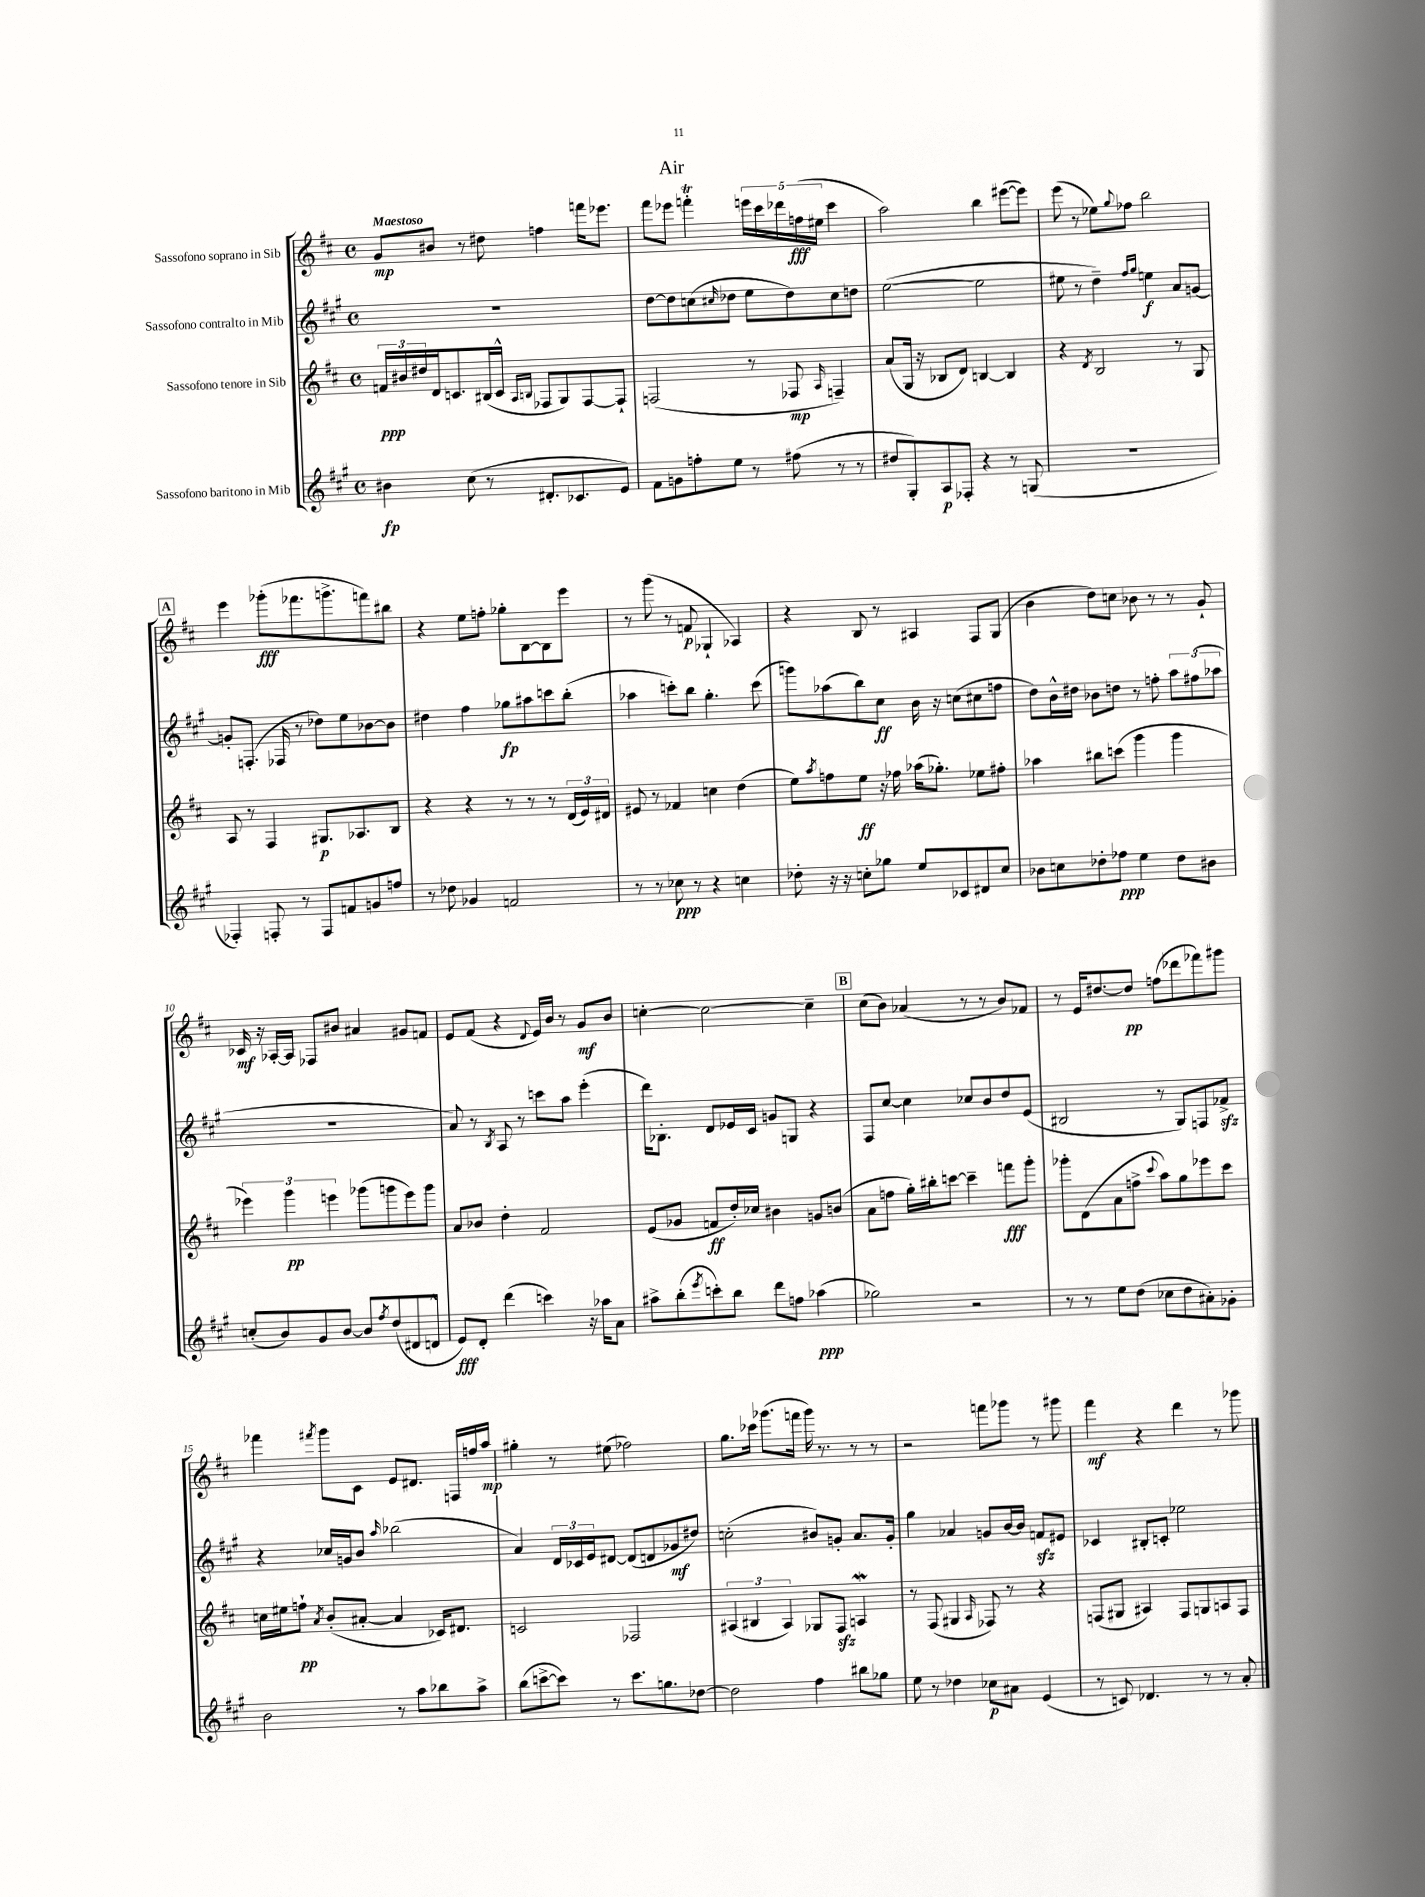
\header { title = "Air" }
<<
\new StaffGroup <<
\new Staff = "s0" \with { instrumentName = "Sassofono soprano in Sib" } {
    \clef treble \key d \major \defaultTimeSignature \time 4/4 \tempo "Maestoso"
    g'8\mp bis'8 r8 dis''8 f''4 f'''16 ees'''8. |
    fis'''8 ees'''8 f'''4-.\trill \tuplet 5/4 { e'''16 cis'''16 des'''16 f''16\fff( eis''16 } cis'''4 |
    a''2) b''4 eis'''8~( eis'''8) |
    e'''8( r8 ees''8) \appoggiatura { g''8 } fes''8 b''2 |
    \mark \markup { \box "A" } e'''4 ges'''8-.\fff( fes'''8. g'''8.-> f'''8) bis''8 |
    r4 e''8 f''8-. ges''8-. b8~ b8 e'''8 |
    r8 g'''8( r8 f'8\p ges4-! aes4) |
    r4 b8 r8 ais4 fis8 g8( |
    b'4 d''8) c''8 bes'8 r8 r8 g'8-! |
    ces'16\mf r16 aes16~-. aes16 fes8 bis'8 ais'4 gis'8 f'8 |
    e'8 fis'8( r4 \appoggiatura { d'8 } e'16) b'16 r8 g'8\mf b'8 |
    c''4~-. c''2~ c''4-- |
    \mark \markup { \box "B" } cis''8( b'8) aes'4( r8 r8 b'8) fes'8 |
    r8 e'16 dis''8.~ dis''8\pp f''8( des'''8 fes'''8) gis'''8 |
    fes'''4 \acciaccatura { fis'''8 } g'''8 cis'8 e'8 dis'8. f16 f''16 a''16\mp |
    gis''4-. r8 eis''8( fes''2) |
    g''8. ces'''16 ges'''8.( f'''16 ges'''16) r8. r8 r8 |
    r2 f'''8 ges'''8 r8 gis'''8 |
    fis'''4\mf r4 d'''4 r8 ges'''8 \bar "|." |
}
\new Staff = "s1" \with { instrumentName = "Sassofono contralto in Mib" } {
    \clef treble \key a \major \defaultTimeSignature \time 4/4
    R1 |
    d''8~ d''8 c''8( \grace { cis''16 } des''8 e''8 des''8) cis''8 d''8 |
    e''2~( e''2 |
    eis''8 r8 d''4--) \grace { fis''16 gis''16 } e''4\f a'8 g'8~ |
    \mark \markup { \box "A" } g'8-. f8.-.( fes16 r8 des''8) e''8 bes'8~ bes'8 |
    dis''4 fis''4 ges''8\fp ais''8 c'''8 b''8-.( |
    aes''4 c'''8-.) b''8 gis''4.-. c'''8( |
    g'''8) aes''8( b''8) cis''8\ff b'16 r16 c''8( cis''8 f''8 |
    d''8) b'16-^ dis''16 bes'8 d''8 r8 f''8-. \tuplet 3/2 { a''8 fis''8( aes''8 } |
    R1 |
    a'8) r8 \acciaccatura { b8 } a8 r8 c'''8 a''8 e'''4-.( |
    d'''16) bes8.-. d'8 ees'16 cis'16 g'8 g8 r4 |
    \mark \markup { \box "B" } fis8 cis''8~ cis''4 ces''8 b'8 d''8 e'8( |
    bis2 r8 gis8) f8 fes'8->\sfz |
    r4 ces''16 g'16 b'8 \grace { a''16 } bes''2( |
    a'4) \tuplet 3/2 { d'16 ces'16 e'16 } dis'8~ dis'8( d'8 ges'8\mf dis''8) |
    c''2-.( bis'8) g'8-. a'8. g'16-. |
    gis''4 aes'4 g'8 b'16~ b'16 f'8\sfz eis'8 |
    ces'4 bis8-. c'8-. ees''2 \bar "|." |
}
\new Staff = "s2" \with { instrumentName = "Sassofono tenore in Sib" } {
    \clef treble \key d \major \defaultTimeSignature \time 4/4
    \tuplet 3/2 { f'16\ppp bis'16 dis''16 } d'16 c'8. bis16( c'16-^ \grace { a16 b16 } fes8 g8) fes8~ fes8-! |
    f2( r8 fes8\mp \grace { a16 } f4--) |
    a'8( g16 r16 bes8 d'8) b4~ b4 |
    r4 \acciaccatura { d'8 } b2 r8 g8 |
    \mark \markup { \box "A" } a8 r8 fis4 gis8.\p aes8. b8 |
    r4 r4 r8 r8 r8 \tuplet 3/2 { d'16( e'16) dis'16 } |
    eis'8 r8 fes'4 c''4 d''4( |
    e''8) \acciaccatura { a''8 } f''8 e''8\ff r16 fes''16 aes''16( ges''8.-.) ees''8 fis''8-. |
    aes''4 bis''8 c'''8( g'''4 g'''4 |
    \tuplet 3/2 { ees'''4) g'''4\pp e'''4 } ges'''8( g'''8 e'''8) g'''8 |
    a'8 bes'8 d''4-. fis'2 |
    e'8( ges'8 f'8\ff d''16-.) ces''16 bis'4 g'8 b'8( |
    \mark \markup { \box "B" } a'8 f''8 g''16-.) bis''16-. c'''8~ c'''4-- f'''8\fff g'''8-. |
    ges'''8-. d'8( a'8 f''8-> \appoggiatura { cis'''8 } a''8) g''8 ees'''8 cis'''8 |
    c''16 eis''16 f''8-!\pp \acciaccatura { a'8 } b'8-.( ais'8~-. ais'4 ces'16) dis'8. |
    c'2 fes2 |
    \tuplet 3/2 { ais4( bis4 ais4) } ges8 fis8\sfz a4\mordent |
    r8 fis8( gis4 \grace { a16 } fes8) r8 r4 |
    f8( gis8 ais4) f8 g8 a8 f8 \bar "|." |
}
\new Staff = "s3" \with { instrumentName = "Sassofono baritono in Mib" } {
    \clef treble \key a \major \defaultTimeSignature \time 4/4
    bis'4\fp cis''8( r8 dis'8.-. ces'8. e'8) |
    fis'8 g'8 f''8-. e''8 r8 fis''8( r8 r8 |
    dis''8 gis8-.) a8\p fes8-. r4 r8 g8( |
    R1 |
    \mark \markup { \box "A" } fes4-.) f8-. r8 f8 f'8 g'8 f''8 |
    r8 des''8 ges'4 f'2 |
    r8 r8 ces''8\ppp r8 r4 c''4 |
    des''8-. r16 r16 c''8-. ges''8 e''8 ces'8 dis'8 c''8 |
    bes'8 c''8 des''8-. fes''8\ppp e''4 des''8 bis'8 |
    c''8-.( b'8) gis'8 b'8~ b'8 \acciaccatura { fis''8 } d''8( dis'8 d'8-^ |
    e'8\fff) d'8-. d'''4( c'''4) r16 aes''16 a'8 |
    ais''8-> b''8-.( \acciaccatura { e'''8 } c'''8-.) b''8 d'''8 f''8 aes''4\ppp( |
    \mark \markup { \box "B" } ges''2) r2 |
    r8 r8 e''8 d''8( ces''8 d''8 ais'8-.) ges'8-. |
    b'2 r8 a''8 bes''8 a''8-> |
    b''8( c'''8~-> c'''8) r8 c'''8. g''8. des''8~ |
    des''2 fis''4 bis''8 ges''8 |
    e''8 r8 des''4 ces''8\p ais'8 e'4( |
    r8 c'8) des'4. r8 r8 a'8-. \bar "|." |
}
>>
>>
